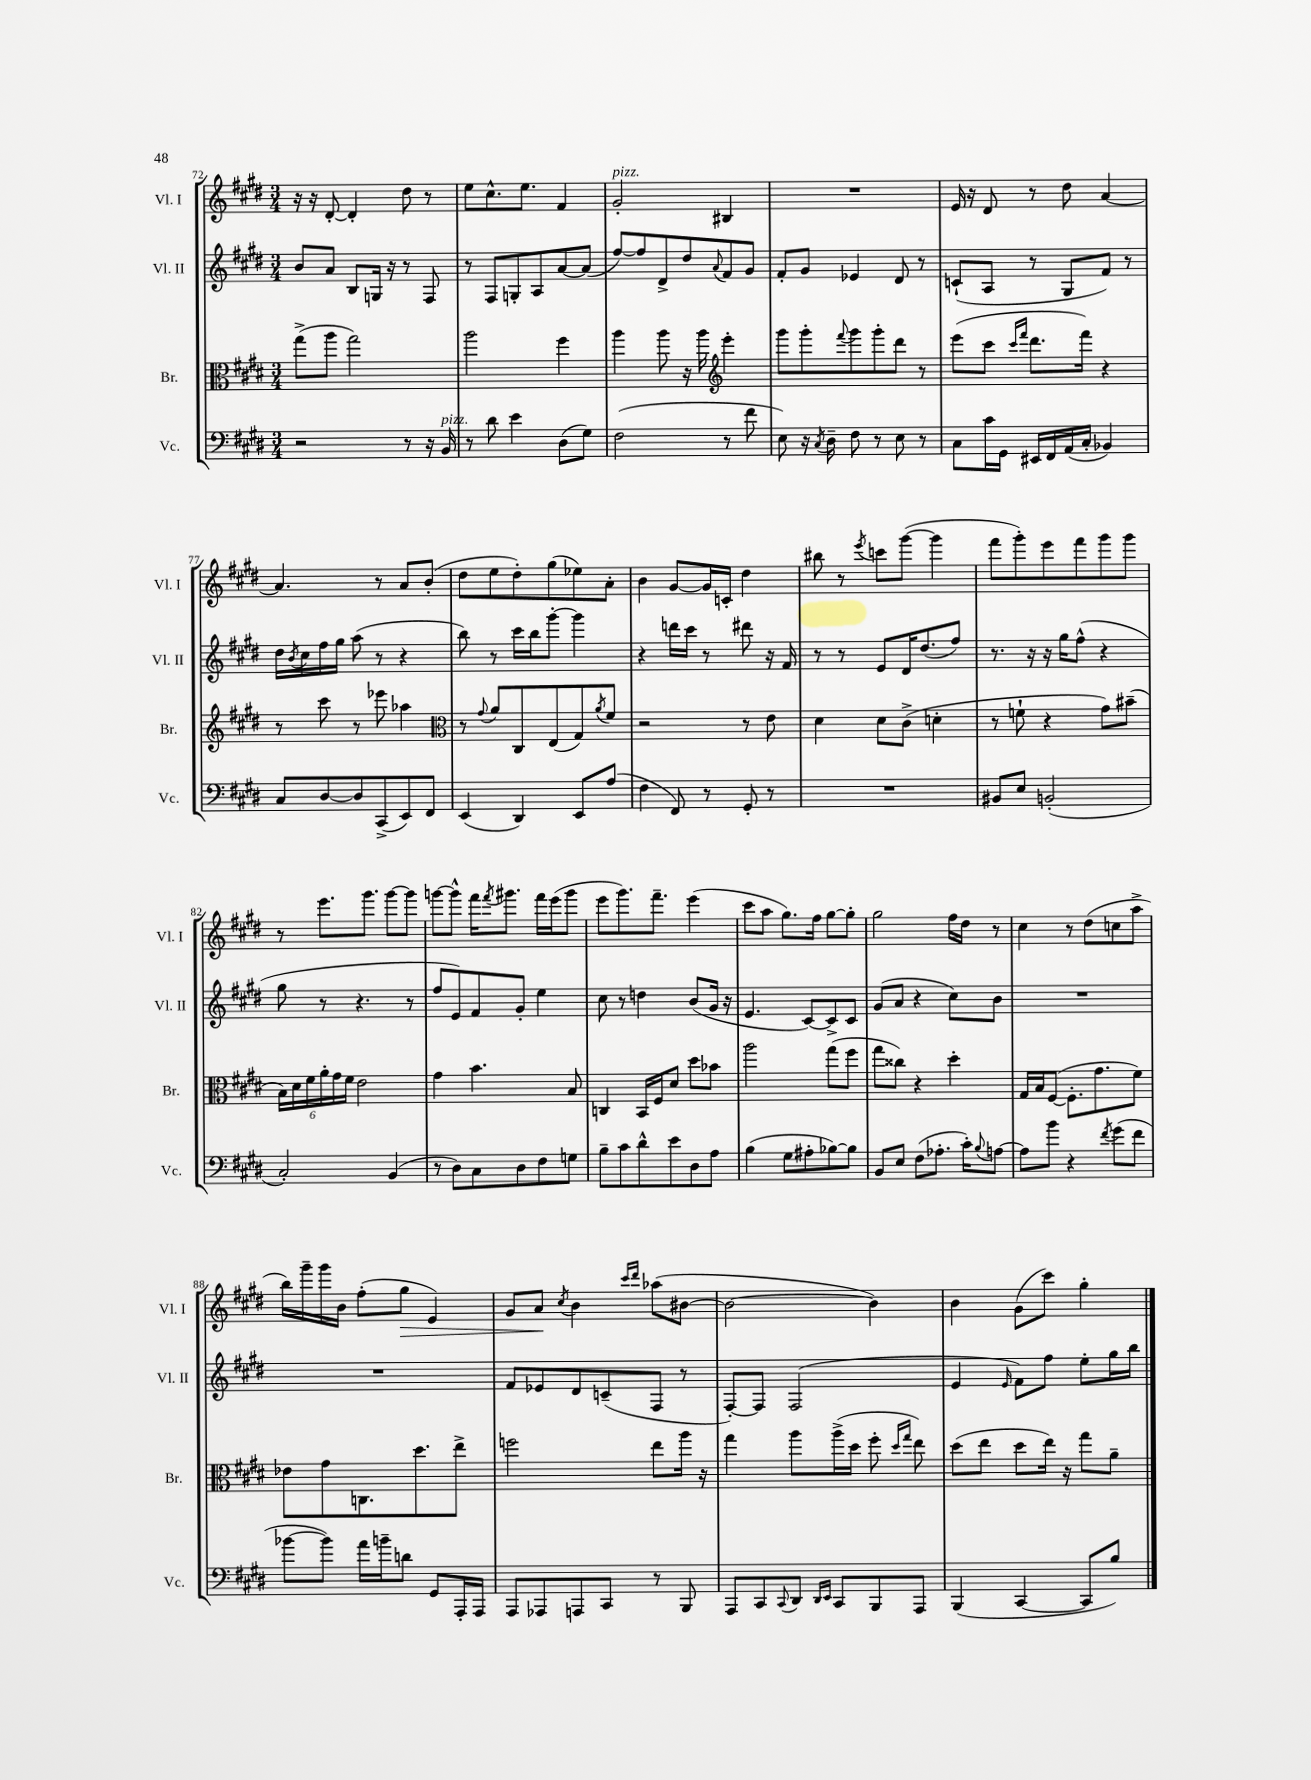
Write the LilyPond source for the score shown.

<<
\new StaffGroup <<
\new Staff = "s0" \with { instrumentName = "Vl. I" shortInstrumentName = "Vl. I" } {
    \clef treble \key e \major \numericTimeSignature \time 3/4
    r16 r16 dis'8~-. dis'4-. dis''8 r8 |
    e''8 cis''8.-^ e''8. fis'4 |
    gis'2-.^\markup { \italic "pizz." } bis4 |
    R2. |
    e'16 r16 dis'8 r8 dis''8 a'4~ |
    a'4. r8 a'8 b'8-.( |
    dis''8 e''8 dis''8-.) gis''8( ees''8) a'8-. |
    b'4 gis'8~ gis'16 c'16-. dis''4 |
    bis''8 r8 \acciaccatura { e'''8 } c'''8 gis'''8~( gis'''4 |
    fis'''8 gis'''8-.) e'''8 fis'''8 gis'''8 gis'''8 |
    r8 e'''8. gis'''8. gis'''8~ gis'''8 |
    g'''8~ g'''8-^ fis'''16 \acciaccatura { fis'''8 } gis'''8. fis'''16 e'''16( gis'''8 |
    e'''8 gis'''8.) fis'''8.-- e'''4( |
    cis'''8 a''8 gis''8.) fis''16 gis''8~ gis''8-. |
    gis''2 fis''16 dis''16 r8 |
    cis''4 r8 dis''8( c''8 a''8-> |
    b''16) gis'''16-- gis'''16 b'16 fis''8-.( gis''8\> e'4) |
    gis'8 a'8\! \acciaccatura { cis''8 } b'4 \grace { cis'''16 dis'''16 } aes''8( bis'8~ |
    bis'2~ bis'4) |
    b'4 gis'8( cis'''8) gis''4-. \bar "|." |
}
\new Staff = "s1" \with { instrumentName = "Vl. II" shortInstrumentName = "Vl. II" } {
    \clef treble \key e \major \numericTimeSignature \time 3/4
    b'8 a'8 b8 g16 r16 r8 fis8 |
    r8 fis8 g8-. a8 a'8~ a'8( |
    fis''8~) fis''8 dis'8-> dis''8 \appoggiatura { a'8 } fis'8 gis'8 |
    fis'8-. gis'8 ees'4 dis'8 r8 |
    c'8-!( a8 r8 gis8 fis'8) r8 |
    dis''16 \acciaccatura { b'8 } cis''16 fis''16 gis''16 a''8( r8 r4 |
    b''8) r8 cis'''16 b''16 gis'''8~-. gis'''4 |
    r4 d'''16 cis'''16 r8 dis'''8 r16 fis'16 |
    r8 r8 e'8 dis'16 dis''8.( fis''8) |
    r8. r16 r16 gis''16 fis''8-^( r4 |
    gis''8 r8 r4. r8 |
    fis''8 e'8) fis'8 gis'8-. e''4 |
    cis''8 r8 d''4 b'8( gis'16 r16 |
    e'4. cis'8~) cis'8-> cis'8 |
    gis'8( a'8 r4 cis''8) b'8 |
    R2. |
    R2. |
    fis'8 ees'8 dis'8 c'8--( fis8 r8 |
    fis8~-.) fis8 fis2( |
    e'4 \grace { e'16 } fis'8) fis''8 e''8-. gis''16 b''16 \bar "|." |
}
\new Staff = "s2" \with { instrumentName = "Br." shortInstrumentName = "Br." } {
    \clef alto \key e \major \numericTimeSignature \time 3/4
    gis''8->( a''8 gis''2) |
    a''2 fis''4 |
    a''4 a''8 r16 a''16 \clef treble e'''4-. |
    gis'''8 gis'''8-. \appoggiatura { fis'''8 } gis'''8 gis'''8-. dis'''8 r8 |
    e'''8( cis'''8 \grace { cis'''16 fis'''16 } dis'''8. fis'''16) r4 |
    r8 cis'''8 r8 ees'''8 aes''4 |
    \clef alto r8 \appoggiatura { gis'8 } a'8 cis8 e8( gis8) \acciaccatura { a'8 } fis'8 |
    r2 r8 e'8 |
    dis'4 dis'8 cis'8->( d'4-. |
    r8 f'8-! r4 gis'8) bis'8--( |
    \tuplet 6/4 { b16) dis'16 fis'16 a'16-. gis'16 fis'16 } e'2 |
    gis'4 b'4. b8 |
    c4 b,16 fis16 dis'8 dis''8 bes'8 |
    a''2 gis''8( fis''8 |
    gis''8 cisis''8) r4 dis''4-. |
    gis16 b16 fis8~( fis8.-. gis'8. fis'8) |
    ees'8 gis'8 c8. dis''8. e''8-> |
    f''2 e''8 a''16 r16 |
    gis''4 a''8 a''16->( dis''16 fis''8-. \grace { dis''16 gis''16 } e''8) |
    dis''8( e''8 dis''8 e''16) r16 gis''8 a'8-- \bar "|." |
}
\new Staff = "s3" \with { instrumentName = "Vc." shortInstrumentName = "Vc." } {
    \clef bass \key e \major \numericTimeSignature \time 3/4
    r2 r8 r16 b,16^\markup { \italic "pizz." } |
    r8 dis'8 e'4 dis8( gis8) |
    fis2( r8 fis'8 |
    e8) r16 \acciaccatura { cis8 } dis16-- fis8 r8 e8 r8 |
    cis8 cis'16 gis,16 eis,16 fis,16 a,16( cis16-. bes,4) |
    cis8 dis8~ dis8 cis,8->( e,8) fis,8 |
    e,4( dis,4) e,8 a8( |
    fis4 fis,8) r8 gis,8-. r8 |
    R2. |
    bis,8 e8 b,2-.( |
    cis2-.) b,4( |
    r8 dis8) cis8 dis8 fis8 g8 |
    b8-- cis'8 dis'8-^ e'8 dis8 a8 |
    b4( gis8 ais8-. bes8~) bes8 |
    b,8 e8 fis8( aes8.-. cis'16-.) \appoggiatura { b8 } a8~ |
    a8 b'8 r4 \acciaccatura { fis'8 } gis'8( fis'8 |
    bes'8~ bes'8) a'16 b'16-- d'8 gis,8 a,,16-. a,,16 |
    a,,8 aes,,8 a,,8 cis,8 r8 b,,8 |
    a,,8 cis,8 \appoggiatura { cis,8 } dis,8 \grace { dis,16 e,16 } cis,8 b,,8 a,,8 |
    b,,4( cis,4~ cis,8 b8) \bar "|." |
}
>>
>>
\layout { \context { \Score currentBarNumber = #72 } }
